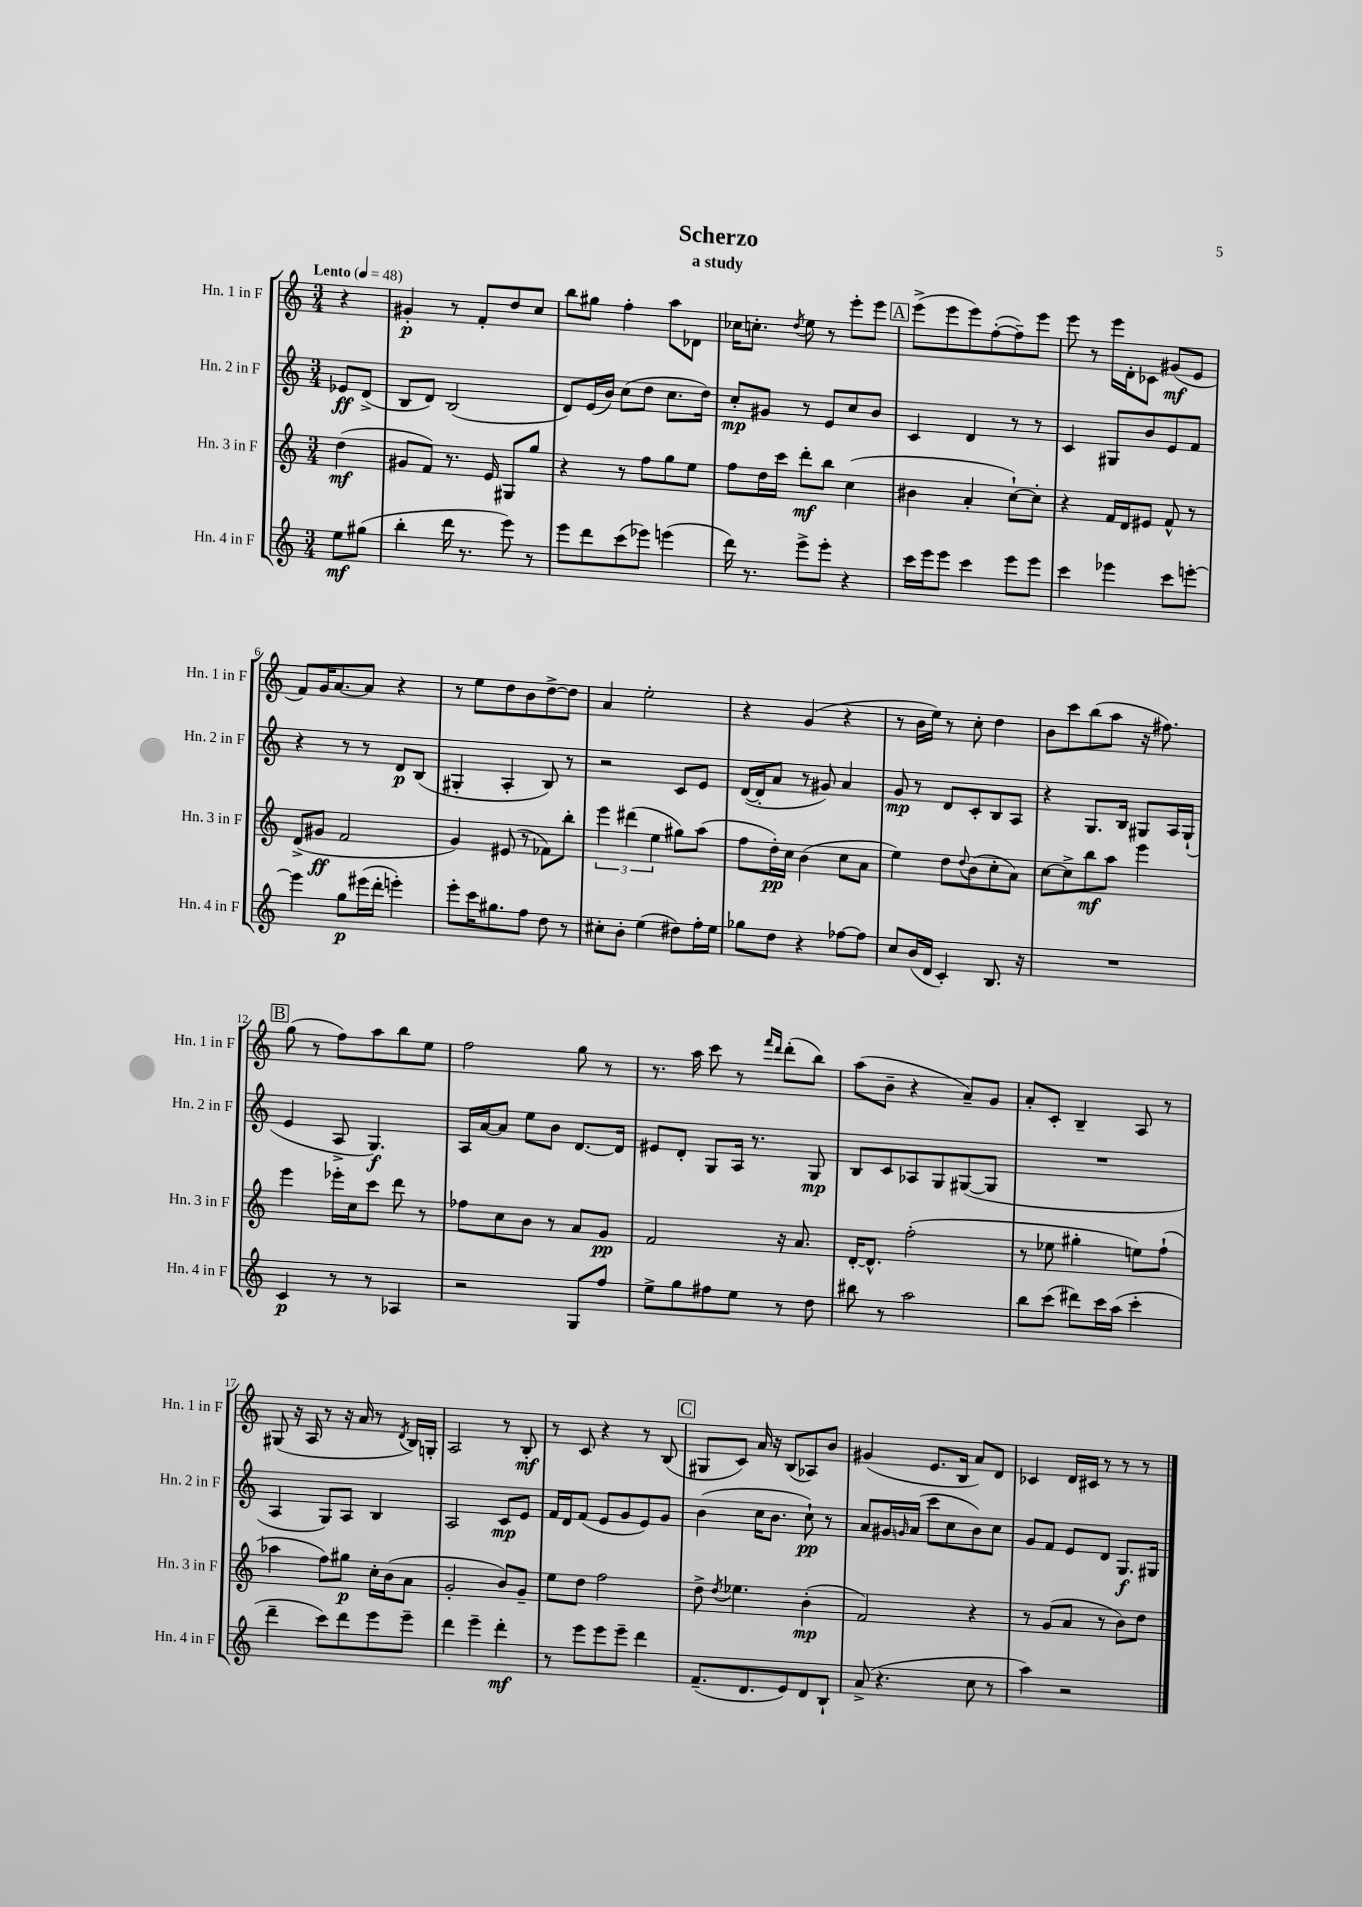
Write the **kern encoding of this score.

**kern	**kern	**kern	**kern
*staff4	*staff3	*staff2	*staff1
*clefG2	*clefG2	*clefG2	*clefG2
*k[]	*k[]	*k[]	*k[]
*M3/4	*M3/4	*M3/4	*M3/4
*MM48	*MM48	*MM48	*MM48
8ee	(4dd	8e-	4r
(8gg#	.	(8d^	.
=	=	=	=
4bb'	8g#	8B	4g#'
.	8f)	8d)	.
16ddd	8.r	(2B	8r
8.r	.	.	.
.	.	.	8f'
.	16e	.	.
8eee)	8G#	.	8dd
8r	8gg	.	8cc
=	=	=	=
8eee	4r	8d)	8bb
8ddd	.	(16e	8gg#
.	.	16b)	.
(8ccc	8r	(8cc	4ff'
8eee-)	8ff	8dd	.
(4eee	8gg	8.cc	8aa
.	8ee	.	8d-
.	.	16dd)	.
=	=	=	=
16ddd)	8ff	8cc'	16cc-
8.r	.	.	8.cc'
.	16dd	8g#	.
.	16ccc	.	.
.	.	.	8qdd
8eee^	8ddd'	8r	8ee
8eee'	8bb	8e	8r
4r	(4cc	8cc	8eee'
.	.	8b	8eee
=	=	=	=
16ccc	4b#	4c	(8eee^
16eee	.	.	.
8eee	.	.	8eee
4ccc	4a'	4d	8eee)
.	.	.	([8ff'
8eee	[8cc`)	8r	8ff~])
8eee	8cc']	8r	8eee
=	=	=	=
4ccc	4r	4c	8eee
.	.	.	8r
4eee-	16f	8G#	16eee
.	16d	.	16d'
.	8e#	8b	8c-
8ccc	8f^^	8e	(8g#
[8eee'	8r	8f	8e
=	=	=	=
4eee]	(8d^	4r	8f)
.	8g#	.	16g
.	.	.	[8.a
8gg	2f	8r	.
(16eee#	.	8r	8a]
16ddd'	.	.	.
4eee')	.	8d	4r
.	.	(8B	.
=	=	=	=
8eee'	4g)	4G#'	8r
16ccc	.	.	8ee
8.gg#	.	.	.
.	(8e#	4A'	8dd
8ff	8r	.	8b
8dd	8f-)	8B)	[8dd^
8r	8bb'	8r	8dd]
=	=	=	=
8cc#'	6eee	2r	4a
8b'	.	.	.
.	(6ddd#	.	.
(4ee	.	.	2ee'
.	6ee	.	.
8dd#)	8gg#)	8c	.
16ff'	(8aa	8e	.
16ee	.	.	.
=	=	=	=
8gg-	8ff	([16d	4r
.	.	16d']	.
8dd	16dd')	8a	.
.	16cc	.	.
4r	(4b	8r	(4g
.	.	8g#)	.
[8ff-	8cc	4a	4r
8ff-]	8a	.	.
=	=	=	=
8cc	4ee)	8g	8r
(16b	.	8r	16b
16d	.	.	16ee)
4c')	8dd	8d	8r
.	8qqdd	.	.
.	(8b	8c'	8cc'
8.B	8cc'	8B	4dd
.	8a)	8A	.
16r	.	.	.
=	=	=	=
2.r	[8cc	4r	8b
.	8cc^]	.	8ccc
.	8bb	8.G	(8bb
.	8aa	.	8aa
.	.	16B	.
.	4eee	8G#	16r
.	.	.	8.ff#)
.	.	16A	.
.	.	(16G#`	.
=	=	=	=
4c	4eee	4e	(8gg
.	.	.	8r
8r	16eee-'	8A^	8ff)
.	16cc	.	.
8r	8ccc	4.G)	8aa
4A-	8ddd	.	8bb
.	8r	.	8ee
=	=	=	=
2r	8ff-	16A	2ff
.	.	[16a	.
.	8cc	8a]	.
.	8b	8ee	.
.	8r	8b	.
8G	8a	[8.d	8gg
8ff	8g	.	8r
.	.	16d]	.
=	=	=	=
8ee^	2f	8e#	8.r
8gg	.	8d'	.
.	.	.	16aa
8ff#	.	8G	8ccc
8ee	.	16A	8r
.	.	8.r	.
.	.	.	16qqfff
.	.	.	16qqddd
8r	16r	.	(8ddd'
.	8.a	.	.
8dd	.	8G	8bb)
=	=	=	=
8bb#	[16d'	8B	(8aa
.	8.d^^]	.	.
8r	.	8c	8b~
2aa	(2ff'	8A-	4r
.	.	8G	.
.	.	([8G#	8a~)
.	.	8G#]	8g
=	=	=	=
8bb	8r	2.r	8a'
(8ccc	8ee-	.	8c'
8ddd#)	4gg#'	.	4B~
16ccc	.	.	.
(16aa	.	.	.
4ccc'	8ee)	.	8A
.	(8ff`	.	8r
=	=	=	=
4ddd~	4aa-	4A	(8G#
.	.	.	16r
.	.	.	16A
8ccc)	8ff)	8G)	8r
8ddd	8gg#	8A	16r
.	.	.	16a
8eee	16cc'	4B	8r
.	(16b	.	.
.	.	.	8qd
8eee~	8a	.	16B)
.	.	.	16G'
=	=	=	=
4ddd	2g'	2A	2A
4eee~	.	.	.
4ddd'	8b)	8c	8r
.	8g~	8e	8B'
=	=	=	=
8r	8ee	16f	8r
.	.	16d	.
8eee	8dd	(8f	8c
8eee	2ff	8e	4r
8eee~	.	8g	.
4ddd	.	8e)	8r
.	.	8g	(8B
=	=	=	=
(8.f~	8dd^	(4b	8G#
.	8qdd	.	.
.	4.ee-	.	8c)
8.d	.	.	.
.	.	16cc	16a
.	.	8.b	16r
8e)	.	.	(8B
8d	(4b'	8cc`)	8A-)
8B`	.	8r	8b
=	=	=	=
(8a^	2f)	8a	(4g#
4.r	.	16g#	.
.	.	16qqg	.
.	.	(16a	.
.	.	8ccc	8.e
.	.	8cc	.
.	.	.	16B
8cc	4r	8b)	8a)
8r	.	8cc	8d
=	=	=	=
4aa)	8r	8g	4c-
.	(8g	8f	.
2r	8a	8e	16d
.	.	.	16c#
.	8r	8d	8r
.	8b)	8.G	8r
.	8dd	.	8r
.	.	16G#	.
==	==	==	==
*-	*-	*-	*-
